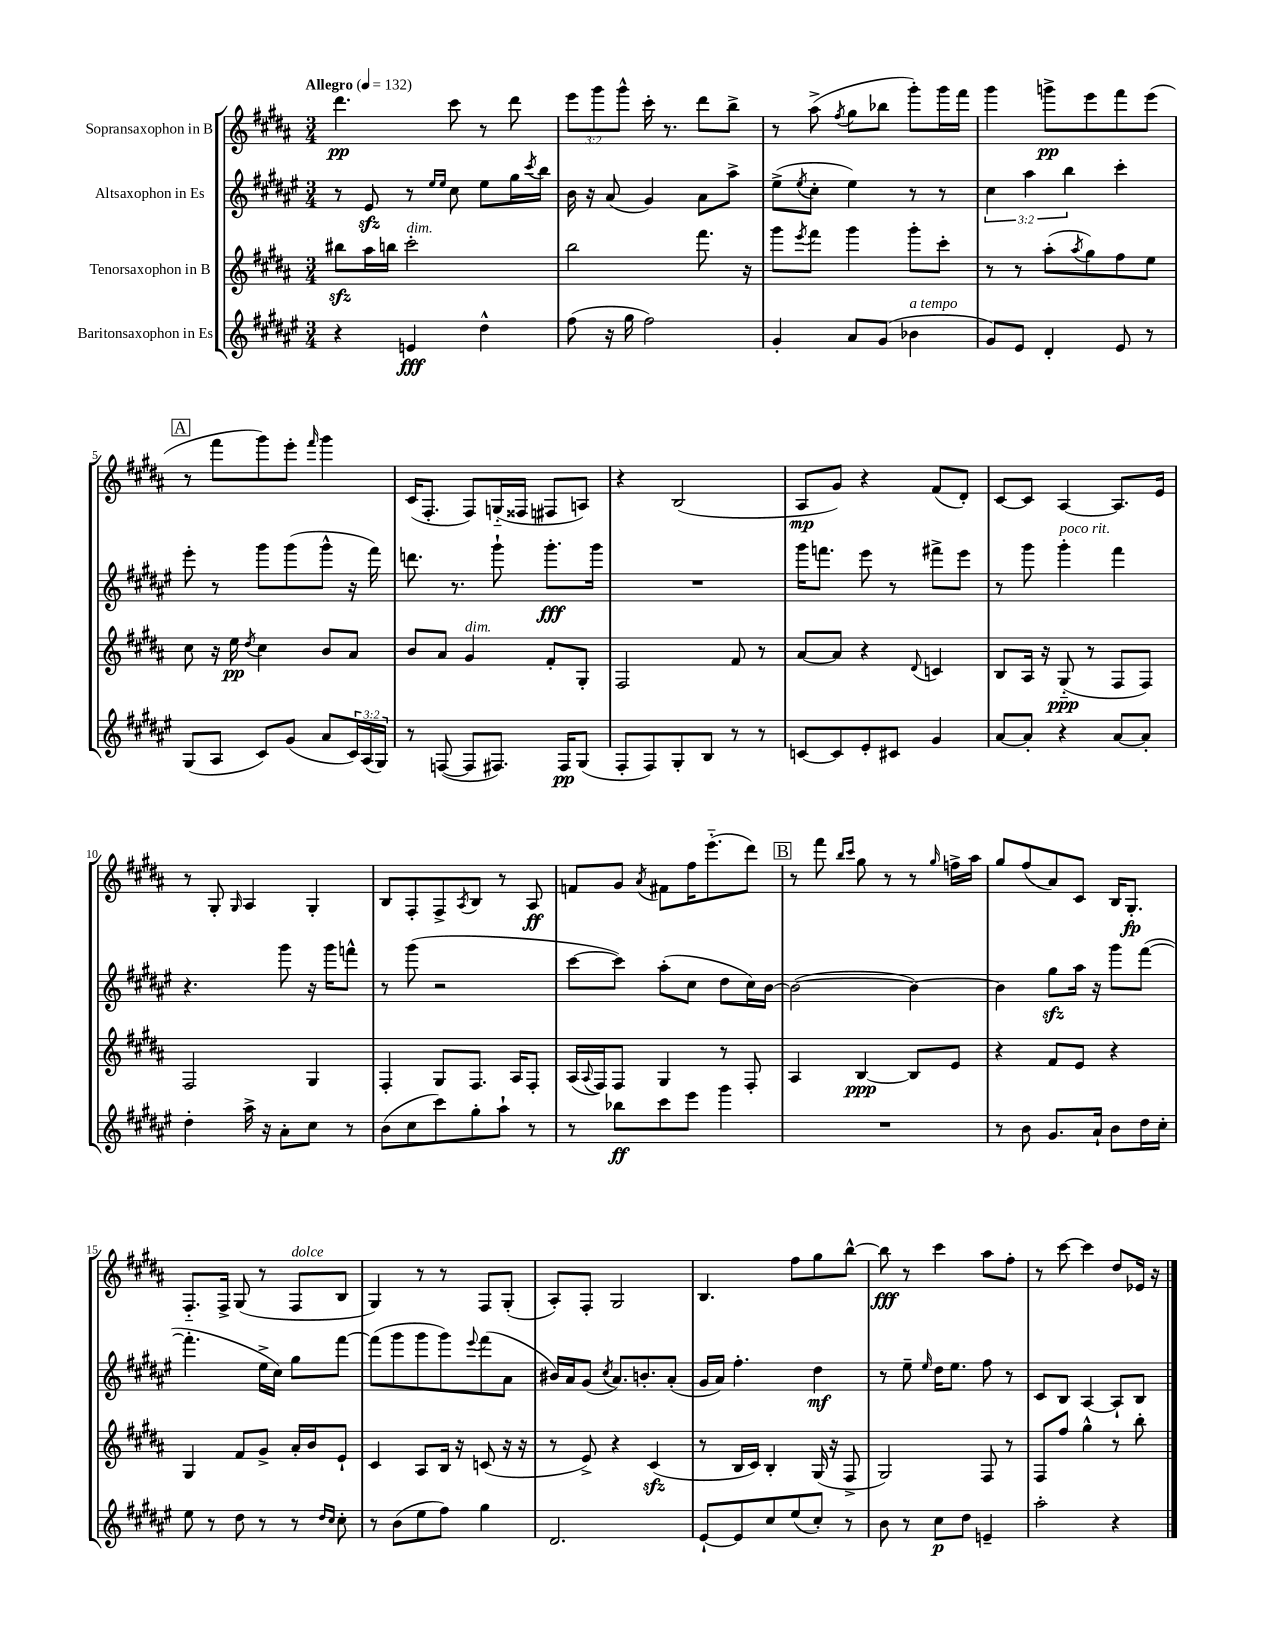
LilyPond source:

<<
\new StaffGroup <<
\new Staff = "s0" \with { instrumentName = "Sopransaxophon in B" } {
    \clef treble \key b \major \numericTimeSignature \time 3/4 \override Staff.TupletNumber.text = #tuplet-number::calc-fraction-text \tempo "Allegro" 4 = 132
    dis'''4.\pp cis'''8 r8 dis'''8 |
    \tuplet 3/2 { e'''8 gis'''8 gis'''8-^ } cis'''16-. r8. dis'''8 b''8-> |
    r8 ais''8->( \acciaccatura { fis''8 } gis''8 bes''8 gis'''8-.) gis'''16 fis'''16 |
    gis'''4 g'''8->\pp e'''8 fis'''8 e'''8( |
    \mark \markup { \box "A" } r8 fis'''8 gis'''8) e'''8-. \grace { fis'''16 } gis'''4 |
    cis'16( fis8.-. fis8) g16-_( fisis16 fis8 a8) |
    r4 b2( |
    ais8\mp gis'8) r4 fis'8( dis'8-.) |
    cis'8~ cis'8 ais4~ ais8. e'16 |
    r8 gis8-. \grace { gis16 } ais4 gis4-. |
    b8 fis8-. fis8-> \acciaccatura { ais8 } b8 r8 ais8\ff |
    f'8 gis'8 \acciaccatura { ais'8 } fis'8 fis''16 e'''8.-_( dis'''8) |
    \mark \markup { \box "B" } r8 fis'''8 \grace { b''16 cis'''16 } gis''8 r8 r8 \grace { gis''16 } f''16-> ais''16 |
    gis''8 fis''8( ais'8) cis'8 b16 gis8.-.\fp |
    fis8.-_ fis16-> gis8( r8 fis8^\markup { \italic "dolce" } b8 |
    gis4) r8 r8 fis8 gis8-.( |
    ais8-.) fis8-. gis2 |
    b4. fis''8 gis''8 b''8~-^ |
    b''8\fff r8 cis'''4 ais''8 fis''8-. |
    r8 cis'''8~ cis'''4 dis''8 ees'16 r16 \bar "|." |
}
\new Staff = "s1" \with { instrumentName = "Altsaxophon in Es" } {
    \clef treble \key fis \major \numericTimeSignature \time 3/4 \override Staff.TupletNumber.text = #tuplet-number::calc-fraction-text
    r8 eis'8\sfz r8 \grace { eis''16 eis''16 } cis''8 eis''8 gis''16 \acciaccatura { cis'''8 } b''16 |
    b'16 r16 ais'8( gis'4) ais'8 ais''8-> |
    eis''8->( \acciaccatura { eis''8 } cis''8-. eis''4) r8 r8 |
    \tuplet 3/2 { cis''4 ais''4 b''4 } cis'''4-. |
    \mark \markup { \box "A" } eis'''8-. r8 gis'''8 gis'''8( gis'''8-^ r16 fis'''16) |
    d'''8. r8. gis'''8-! gis'''8.-.\fff gis'''16 |
    R2. |
    gis'''16 f'''8. eis'''8 r8 fis'''8-> eis'''8 |
    r8 gis'''8 gis'''4-.^\markup { \italic "poco rit." } fis'''4 |
    r4. gis'''8 r16 gis'''16 f'''8-^ |
    r8 gis'''8( r2 |
    cis'''8~ cis'''8) ais''8-.( cis''8 dis''8 cis''16) b'16~ |
    \mark \markup { \box "B" } b'2~( b'4~) |
    b'4 gis''8\sfz ais''16 r16 gis'''8 fis'''8~( |
    fis'''4.-. eis''16-> cis''16) gis''8 fis'''8~ |
    fis'''8( gis'''8 gis'''8 gis'''8) \appoggiatura { eis'''8 } fis'''8( ais'8 |
    bis'16) ais'16 gis'8( \acciaccatura { cis''8 } ais'8.) b'8.-. ais'8-.( |
    gis'16 ais'16) fis''4.-. dis''4\mf |
    r8 eis''8-- \grace { eis''16 } dis''16 eis''8. fis''8 r8 |
    cis'8 b8 ais4~ ais8-! b8 \bar "|." |
}
\new Staff = "s2" \with { instrumentName = "Tenorsaxophon in B" } {
    \clef treble \key b \major \numericTimeSignature \time 3/4
    bis''8\sfz ais''16 b''16 cis'''2-.^\markup { \italic "dim." } |
    b''2 fis'''8. r16 |
    gis'''8 \acciaccatura { e'''8 } fis'''8 gis'''4 gis'''8-. cis'''8-. |
    r8 r8 ais''8-.( \acciaccatura { ais''8 } gis''8) fis''8 e''8 |
    \mark \markup { \box "A" } cis''8 r16 e''16\pp \acciaccatura { dis''8 } cis''4 b'8 ais'8 |
    b'8 ais'8 gis'4^\markup { \italic "dim." } fis'8-. gis8-. |
    fis2 fis'8 r8 |
    ais'8~ ais'8 r4 \appoggiatura { dis'8 } c'4 |
    b8 ais16 r16 gis8-_\ppp( r8 fis8 fis8) |
    fis2 gis4 |
    fis4-. gis8 fis8. ais16 fis8-. |
    ais16( \appoggiatura { ais8 } fis16) fis8 gis4 r8 fis8-. |
    \mark \markup { \box "B" } ais4 b4~\ppp b8 e'8 |
    r4 fis'8 e'8 r4 |
    gis4 fis'8 gis'8-> ais'16-. b'16 e'8-! |
    cis'4 ais8 b16 r16 c'8( r16 r16 |
    r8 e'8->) r4 cis'4\sfz( |
    r8 b16 cis'16) b4-. gis16( r16 fis8-> |
    gis2) fis8 r8 |
    fis8 fis''8 gis''4-^ r8 b''8-. \bar "|." |
}
\new Staff = "s3" \with { instrumentName = "Baritonsaxophon in Es" } {
    \clef treble \key fis \major \numericTimeSignature \time 3/4 \override Staff.TupletNumber.text = #tuplet-number::calc-fraction-text
    r4 e'4\fff dis''4-^ |
    fis''8( r16 gis''16 fis''2) |
    gis'4-. ais'8 gis'8( bes'4^\markup { \italic "a tempo" } |
    gis'8) eis'8 dis'4-. eis'8 r8 |
    \mark \markup { \box "A" } gis8( ais8 cis'8) gis'8( ais'8 \tuplet 3/2 { cis'16) ais16( gis16) } |
    r8 f8~( f8 fis8.) fis16\pp gis8( |
    fis8-. fis8) gis8-. b8 r8 r8 |
    c'8~ c'8 eis'8-. cis'8 gis'4 |
    ais'8~ ais'8-. r4 ais'8~ ais'8-. |
    dis''4-. ais''16-> r16 ais'8-. cis''8 r8 |
    b'8( cis''8 cis'''8) gis''8-. ais''8-! r8 |
    r8 bes''8\ff cis'''8 eis'''8 gis'''4 |
    \mark \markup { \box "B" } R2. |
    r8 b'8 gis'8. ais'16-! b'8 dis''16 cis''16-. |
    eis''8 r8 dis''8 r8 r8 \grace { dis''16 cis''16 } cis''8-. |
    r8 b'8( eis''8 fis''8) gis''4 |
    dis'2. |
    eis'8~-! eis'8 cis''8 eis''8( cis''8-.) r8 |
    b'8 r8 cis''8\p dis''8 e'4-- |
    ais''2-. r4 \bar "|." |
}
>>
>>
